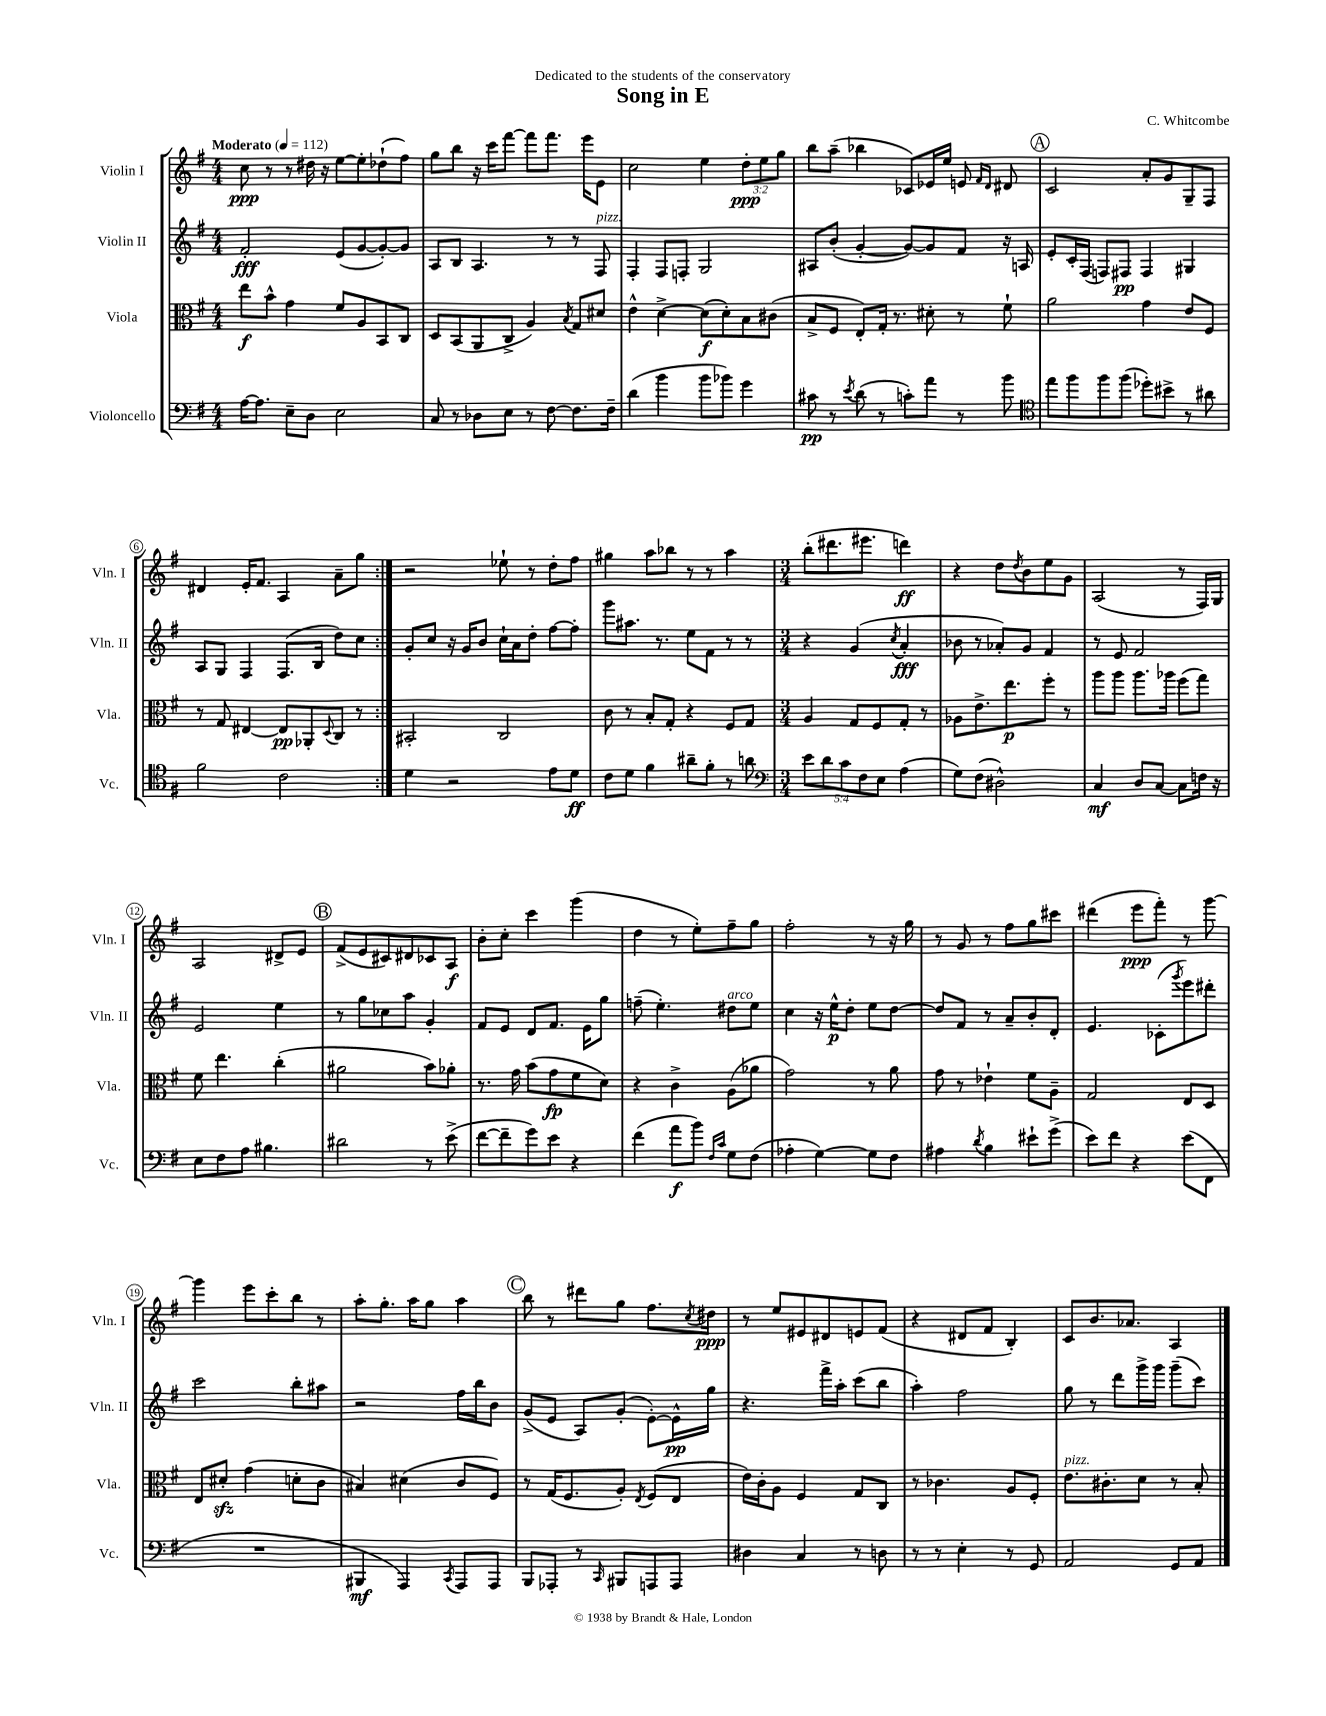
\header { title = "Song in E" composer = "C. Whitcombe" dedication = "Dedicated to the students of the conservatory" }
<<
\new StaffGroup <<
\new Staff = "s0" \with { instrumentName = "Violin I" shortInstrumentName = "Vln. I" } {
    \clef treble \key g \major \numericTimeSignature \time 4/4 \override Staff.TupletNumber.text = #tuplet-number::calc-fraction-text \tempo "Moderato" 4 = 112
    \repeat volta 2 { c''8\ppp r8 r8 dis''16 r16 e''8~ e''8-. des''8-!( fis''8) |
    g''8 b''8 r16 c'''16 fis'''8~ fis'''8 fis'''8. e'''16 e'8 |
    c''2 e''4 \tuplet 3/2 { d''8-.\ppp e''8 g''8 } |
    b''8 a''8--( bes''4 ces'8) ees'16 e''16 e'8 \grace { fis'16 d'16 } dis'8 |
    \mark \markup { \circle "A" } c'2 a'8-. g'8 g8-- fis8 |
    dis'4 e'16-. fis'8. a4 a'8-- g''8 | }
    r2 ees''8-! r8 d''8-. fis''8 |
    gis''4 a''8 bes''8 r8 r8 a''4 |
    \numericTimeSignature \time 3/4 b''8-.( dis'''8. eis'''8. d'''4\ff) |
    r4 d''8 \acciaccatura { d''8 } b'8 e''8 g'8 |
    a2( r8 fis16) g16 |
    a2 dis'8-> e'8 |
    \mark \markup { \circle "B" } fis'8->( e'8 cis'8) dis'8 ces'8 a8\f |
    b'8-. c''8-. c'''4 g'''4( |
    d''4 r8 e''8-.) fis''8-- g''8 |
    fis''2-. r8 r16 g''16 |
    r8 g'8 r8 fis''8 g''8 cis'''8 |
    dis'''4( e'''8\ppp fis'''8-.) r8 g'''8~ |
    g'''4 e'''8 c'''8-. b''8 r8 |
    a''8-. g''8.-. a''16 g''8 a''4 |
    \mark \markup { \circle "C" } b''8 r8 dis'''8 g''8 fis''8. \acciaccatura { c''8 } dis''16\ppp |
    r8 e''8 eis'8 dis'8 e'8 fis'8( |
    r4 dis'8 fis'8 b4-.) |
    c'8 b'8. aes'8. a4 \bar "|." |
}
\new Staff = "s1" \with { instrumentName = "Violin II" shortInstrumentName = "Vln. II" } {
    \clef treble \key g \major \numericTimeSignature \time 4/4
    \repeat volta 2 { fis'2-.\fff e'8( g'8~ g'8~-.) g'8 |
    a8 b8 a4. r8 r8 fis8^\markup { \italic "pizz." } |
    fis4-. fis8 f8-. g2 |
    ais8 b'8-.( g'4~-. g'8~) g'8 fis'8 r16 a16 |
    \mark \markup { \circle "A" } e'8-. c'16-. fis16( f8) fis8\pp fis4 gis4 |
    a8 g8 fis4 fis8.( b16 d''8) c''8 | }
    g'8-. c''8 r16 g'16 b'8 c''16-! a'16 d''8-. fis''8~ fis''8-. |
    g'''8 ais''8. r8. e''8 fis'8 r8 r8 |
    \numericTimeSignature \time 3/4 r4 g'4( \acciaccatura { c''8 } a'4-.\fff |
    bes'8 r8 aes'8-.) g'8 fis'4 |
    r8 e'8 fis'2 |
    e'2 e''4 |
    \mark \markup { \circle "B" } r8 g''8 ces''8 a''8 g'4-. |
    fis'8 e'8 d'8 fis'8. e'16 g''8 |
    f''8--( e''4.-.) dis''8^\markup { \italic "arco" } e''8 |
    c''4 r16 e''16-^\p d''8-. e''8 d''8~ |
    d''8 fis'8 r8 a'8-- b'8-. d'8-. |
    e'4. ces'8-.( \acciaccatura { g'''8 } e'''8) dis'''8-. |
    c'''2 b''8-. ais''8 |
    r2 fis''16 b''16 b'8 |
    \mark \markup { \circle "C" } g'8->( e'8 a8) g'8-.( e'8~-.) e'16-^\pp g''16 |
    r4. fis'''16-> a''16-. c'''8( b''8 |
    a''4-.) fis''2 |
    g''8 r8 d'''8 g'''16-> g'''16 g'''8--( c'''8) \bar "|." |
}
\new Staff = "s2" \with { instrumentName = "Viola" shortInstrumentName = "Vla." } {
    \clef alto \key g \major \numericTimeSignature \time 4/4
    \repeat volta 2 { e''8\f b'8-^ g'4 fis'8 a8 b,8 c8 |
    d8 b,8( a,8 c8-> a4) \acciaccatura { b8 } g8 dis'8 |
    e'4-^ d'4~-> d'8\f( d'8-.) b8 cis'8( |
    b8-> fis8 e8-.) g16-. r8. dis'8-. r8 fis'8-! |
    \mark \markup { \circle "A" } a'2 g'4 e'8 fis8 |
    r8 g8 eis4~ eis8\pp aes,8-. \appoggiatura { d8 } c8 r8 | }
    bis,2-. c2 |
    c'8 r8 b8-. g8-. r4 fis8 g8 |
    \numericTimeSignature \time 3/4 a4 g8 fis8 g8-. r8 |
    aes8 e'8.-> e''8.\p fis''8-. r8 |
    a''8 a''8 a''8. aes''16 fis''8( g''8) |
    fis'8 e''4. c''4-.( |
    \mark \markup { \circle "B" } ais'2 b'8) aes'8-. |
    r8. g'16 b'8( g'8\fp fis'8 d'8) |
    r4 c'4-> a8( aes'8 |
    g'2) r8 a'8 |
    g'8 r8 ees'4-! fis'8 a8-- |
    g2 e8 d8 |
    e8 dis'8-.\sfz g'4( d'8-. c'8 |
    bis4) dis'4( c'8 fis8) |
    \mark \markup { \circle "C" } r8 g16( fis8. a8-.) \acciaccatura { e8 } fis8( e8 |
    e'16) c'16-. a8 fis4 g8 c8 |
    r8 ces'4. a8 fis8-. |
    e'8.^\markup { \italic "pizz." } cis'8.-. d'8 r8 b8-. \bar "|." |
}
\new Staff = "s3" \with { instrumentName = "Violoncello" shortInstrumentName = "Vc." } {
    \clef bass \key g \major \numericTimeSignature \time 4/4 \override Staff.TupletNumber.text = #tuplet-number::calc-fraction-text
    \repeat volta 2 { a16~ a8. e8-- d8 e2 |
    c8 r8 des8 e8 r8 fis8~ fis8. fis16-- |
    d'4( b'4 b'8 bes'8) g'4 |
    cis'8\pp r8 \acciaccatura { e'8 } d'8( r8 c'8-.) a'8 r8 b'8 |
    \mark \markup { \circle "A" } \clef tenor e''8 fis''8 fis''8 fis''8( des''8-.) bis'8-> r8 ais'8 |
    fis'2 c'2 | }
    d'4 r2 e'8 d'8\ff |
    c'8 d'8 fis'4 ais'8-- fis'8-. r8 a'8 |
    \numericTimeSignature \time 3/4 \clef bass \tuplet 5/4 { e'8 d'8 c'8 fis8 e8 } a4( |
    g8) fis8( dis2-^) |
    c4\mf d8 c8~ c8 f16 r16 |
    e8 fis8 a8 bis4. |
    \mark \markup { \circle "B" } dis'2 r8 e'8->( |
    fis'8~ fis'8-- g'8) e'8 r4 |
    fis'4( a'8\f b'8) \grace { fis16 c'16 } g8 fis8( |
    aes4-. g4~) g8 fis8 |
    ais4 \acciaccatura { d'8 } b4 eis'8-! g'8->( |
    e'8) fis'8 r4 e'8( fis,8 |
    R2. |
    bis,,4\mf a,,4) \acciaccatura { c,8 } a,,8 a,,8 |
    \mark \markup { \circle "C" } b,,8 aes,,8-. r8 \grace { c,16 } bis,,8 a,,8 a,,8 |
    dis4 c4 r8 d8 |
    r8 r8 e4-. r8 g,8 |
    a,2 g,8 a,8 \bar "|." |
}
>>
>>
\layout { \context { \Score \override BarNumber.stencil = #(make-stencil-circler 0.1 0.3 ly:text-interface::print) } }
